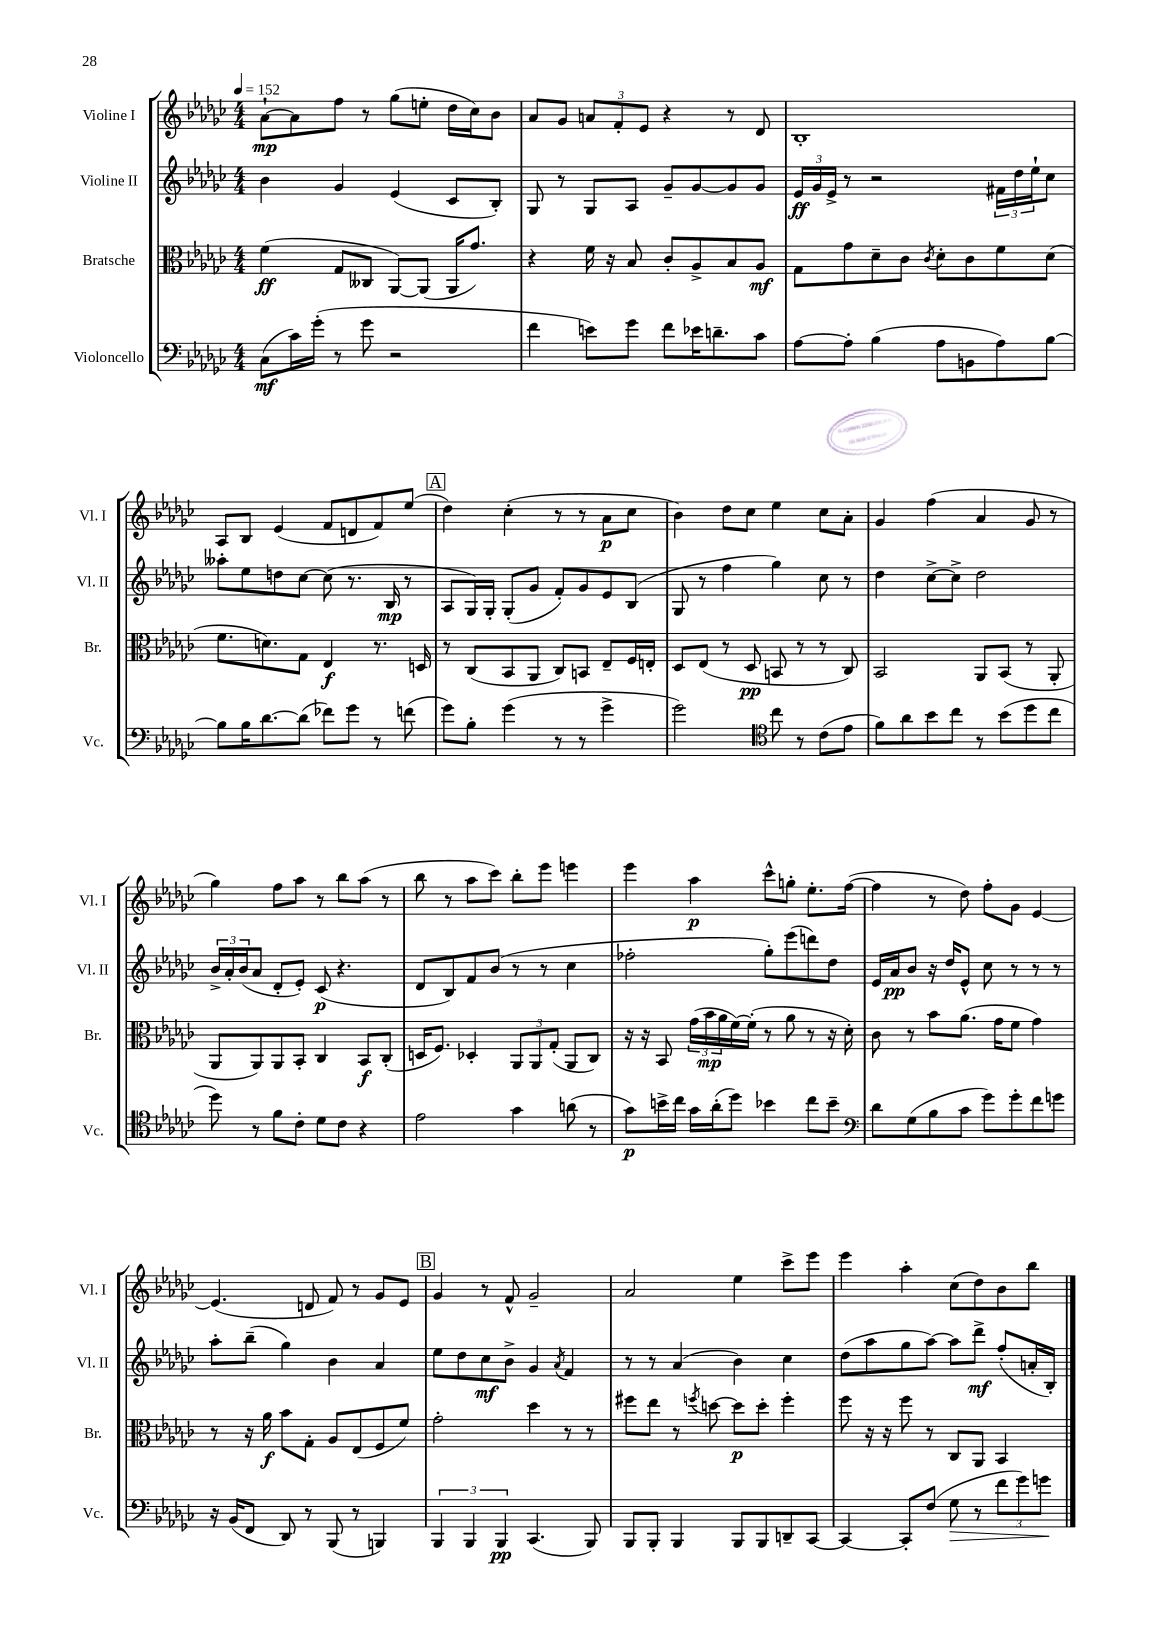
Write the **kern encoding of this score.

**kern	**kern	**kern	**kern
*staff4	*staff3	*staff2	*staff1
*clefF4	*clefC3	*clefG2	*clefG2
*k[b-e-a-d-g-c-]	*k[b-e-a-d-g-c-]	*k[b-e-a-d-g-c-]	*k[b-e-a-d-g-c-]
*M4/4	*M4/4	*M4/4	*M4/4
*MM152	*MM152	*MM152	*MM152
(8C-\L	(4f\	4b-\	[8a-`\L
16c-\L)	.	.	8a-\]
(16g-'\JJ	.	.	.
8r	8G-/L	4g-/	8ff\J
8g-\	8C--/J	.	8r
2r	[8AA-/L)	(4e-/	(8gg-\L
.	(8AA-/]J	.	8ee'\J
.	16AA-/LK	8c-/L	16dd-\LL
.	8.g-/J)	.	16cc-\J)
.	.	8B-'/J)	8b-\J
=	=	=	=
4f\	4r	8G-/	8a-/L
.	.	8r	8g-/J
8e\L)	16f\	8G-/L	12a/L
.	16r	.	.
.	.	.	12f'/
8g-\J	8B-/	8A-/J	.
.	.	.	12e-/J
8f\L	8c-'/L	8g-~/L	4r
16e-\K	8A-^/	[8g-/	.
8.d~\	.	.	.
.	8B-/	8g-/]	8r
8c-\J	8A-/J	8g-/J	8d-/
=	=	=	=
[8A-\L	8G-\L	24e-/LL	1B-'
.	.	24g-/	.
.	.	24e-^/JJ	.
8A-'\]J	8g-\	8r	.
(4B-\	8d-~\	2r	.
.	8c-\J	.	.
.	8qc-/	.	.
8A-\L	8d-'\L	.	.
8BB\	8c-\	.	.
8A-\)	8f\	24f#\LL	.
.	.	24dd-\	.
.	.	24ee-`\J	.
[8B-\J	(8d-\J	8cc-\J	.
=	=	=	=
8B-\]L	8.f\L	8aa--'\L	8A-/L
16B-\K	.	8ee-\	8B-/J
[8.d-\	8.d\)	.	.
.	.	8dd\	(4e-/
(8d-\]J	8G-\J	[8cc-\J	.
8f-\L)	4E-/	(8cc-\]	8f/L
8g-\J	.	8.r	8d/
8r	8.r	.	8f/)
.	.	16B-/	.
(8f\	.	8r	(8ee-/J
.	16D/	.	.
=	=	=	=
8g-\L)	8r	8A-/L	4dd-\)
8B-'\J	(8C-/L	16G-/L)	.
.	.	16G-'/JJ	.
(4g-\	8BB-/	(8G-'/L	(4cc-'\
.	8AA-/J	8g-/J	.
8r	8C-/L)	8f'/L)	8r
8r	8BB/J	8g-/	8r
4g-^\	8E-~/L	8e-/	8a-\L
.	16F/L	(8B-/J	8cc-\J
.	16E'/JJ	.	.
=	=	=	=
2g-\)	8D-/L	8G-/	4b-\)
.	(8E-/J	8r	.
.	8r	4ff\	8dd-\L
.	8D-/	.	8cc-\J
*clefC4	*	*	*
8cc-\	8BB/	4gg-\)	4ee-\
8r	8r	.	.
(8c-\L	8r	8cc-\	8cc-\L
8e-\J	8C-/)	8r	8a-'\J
=	=	=	=
8f\L)	2BB-/	4dd-\	4g-/
8a-\	.	.	.
8b-\	.	[8cc-^\L	(4ff\
8cc-\J	.	8cc-^\]J	.
8r	8AA-/L	2dd-\	4a-/
(8b-\L	(8BB-/J	.	.
8dd-\	8r	.	8g-/
8cc-\J	8AA-'/	.	8r
=	=	=	=
8dd-\)	8AA-/L	24b-^/LL	4gg-\)
.	.	24a-'/	.
.	.	(24b-/J	.
8r	8AA-/)	8a-/J	.
8f\L	8AA-/	8d-'/L	8ff\L
8c-'\J	8BB-'/J	8e-'/J)	8aa-\J
8d-\L	4C-/	(8c-/	8r
8c-\J	.	4.r	8bb-\L
4r	8BB-/L	.	(8aa-\J
.	(8C-'/J	.	8r
=	=	=	=
2e-\	16D/LK	8d-/L	8bb-\
.	8.F/J)	.	.
.	.	8B-/)	8r
.	4D-'/	8f/	8aa-\L
.	.	(8b-/J	8ccc-\J)
4g-\	12AA-/L	8r	8bb-'\L
.	12AA-/	.	.
.	.	8r	8eee-\J
.	(12G-'/J	.	.
(8a\	8AA-/L	4cc-\	4eee\
8r	8C-/J)	.	.
=	=	=	=
8g-\L)	16r	2ff-'\	4eee-\
.	16r	.	.
16b^\L	8BB-/	.	.
16cc-\JJ	.	.	.
16g-\LL	(24g-\LL	.	4aa-\
.	24b-\	.	.
(16a-'\J	.	.	.
.	24a-\	.	.
8dd-\J)	[16f\)	.	.
.	(16f'\]JJ	.	.
4b-\	8r	8gg-'\L)	8ccc-^^\L
.	8a-\	(8eee-\	8gg'\J
8cc-\L	8r	8ddd\)	8.ee-'\L
8b-~\J	16r	8dd-\J	.
.	16d-'\)	.	([16ff\Jk
=	=	=	=
*clefF4	*	*	*
8d-\L	8c-\	16e-/LL	4ff\]
.	.	16a-/J	.
(8G-\	8r	8b-/J	.
8B-\	8b-\L	16r	8r
.	.	16dd-/LK	.
8c-\J	(8.a-\J	8e-^^/J	8dd-\)
8g-\L)	.	8cc-\	8ff'\L
.	16g-\LK	.	.
8g-'\	8f\J	8r	8g-\J
8f\	4g-\)	8r	[4e-/
8g\J	.	8r	.
=	=	=	=
16r	8r	8aa-'\L	(4.e-/]
(16BB-/LK	.	.	.
8FF/J	16r	(8bb-~\J	.
.	16a-\	.	.
8DD-/)	8b-\L	4gg-\)	.
8r	8G-'\J	.	8d/
(8BBB-/	8A-/L	4b-\	8f/)
8r	(8E-/	.	8r
4BBB/)	8F/	4a-/	8g-/L
.	8f/J)	.	8e-/J
=	=	=	=
6BBB-/	2g-'\	8ee-\L	4g-/
.	.	8dd-\	.
6BBB-/	.	.	.
.	.	8cc-\	8r
6BBB-/	.	.	.
.	.	8b-^\J	8f^^/
(4.CC-/	4dd-\	4g-/	2g-~/
.	.	8qa-/	.
.	8r	4f/	.
8BBB-/)	8r	.	.
=	=	=	=
8BBB-/L	8ff#\L	8r	2a-/
8BBB-'/J	8ee-\J	8r	.
4BBB-/	8r	(4a-/	.
.	8qff/	.	.
.	[8dd\	.	.
8BBB-/L	8dd\]L	4b-\)	4ee-\
8BBB-/	8dd'\J	.	.
8DD~/	4ff'\	4cc-\	8ccc-^\L
[8CC-/J	.	.	8eee-\J
=	=	=	=
4CC-/_	8ff\	(8dd-\L	4eee-\
.	16r	8aa-\	.
.	16r	.	.
8CC-'/]L	8ff\	8gg-\	4aa-'\
(8F/J	8r	[8aa-\J)	.
8G-\	8C-/L	8aa-\]L	(8cc-\L
8r	8AA-/J	8ddd-^\J	8dd-\)
12f\L	4BB-/	(8ff'/L	8b-\
12g-\)	.	.	.
.	.	16a'/L	8bb-\J
12g\J	.	.	.
.	.	16B-'/JJ)	.
==	==	==	==
*-	*-	*-	*-
